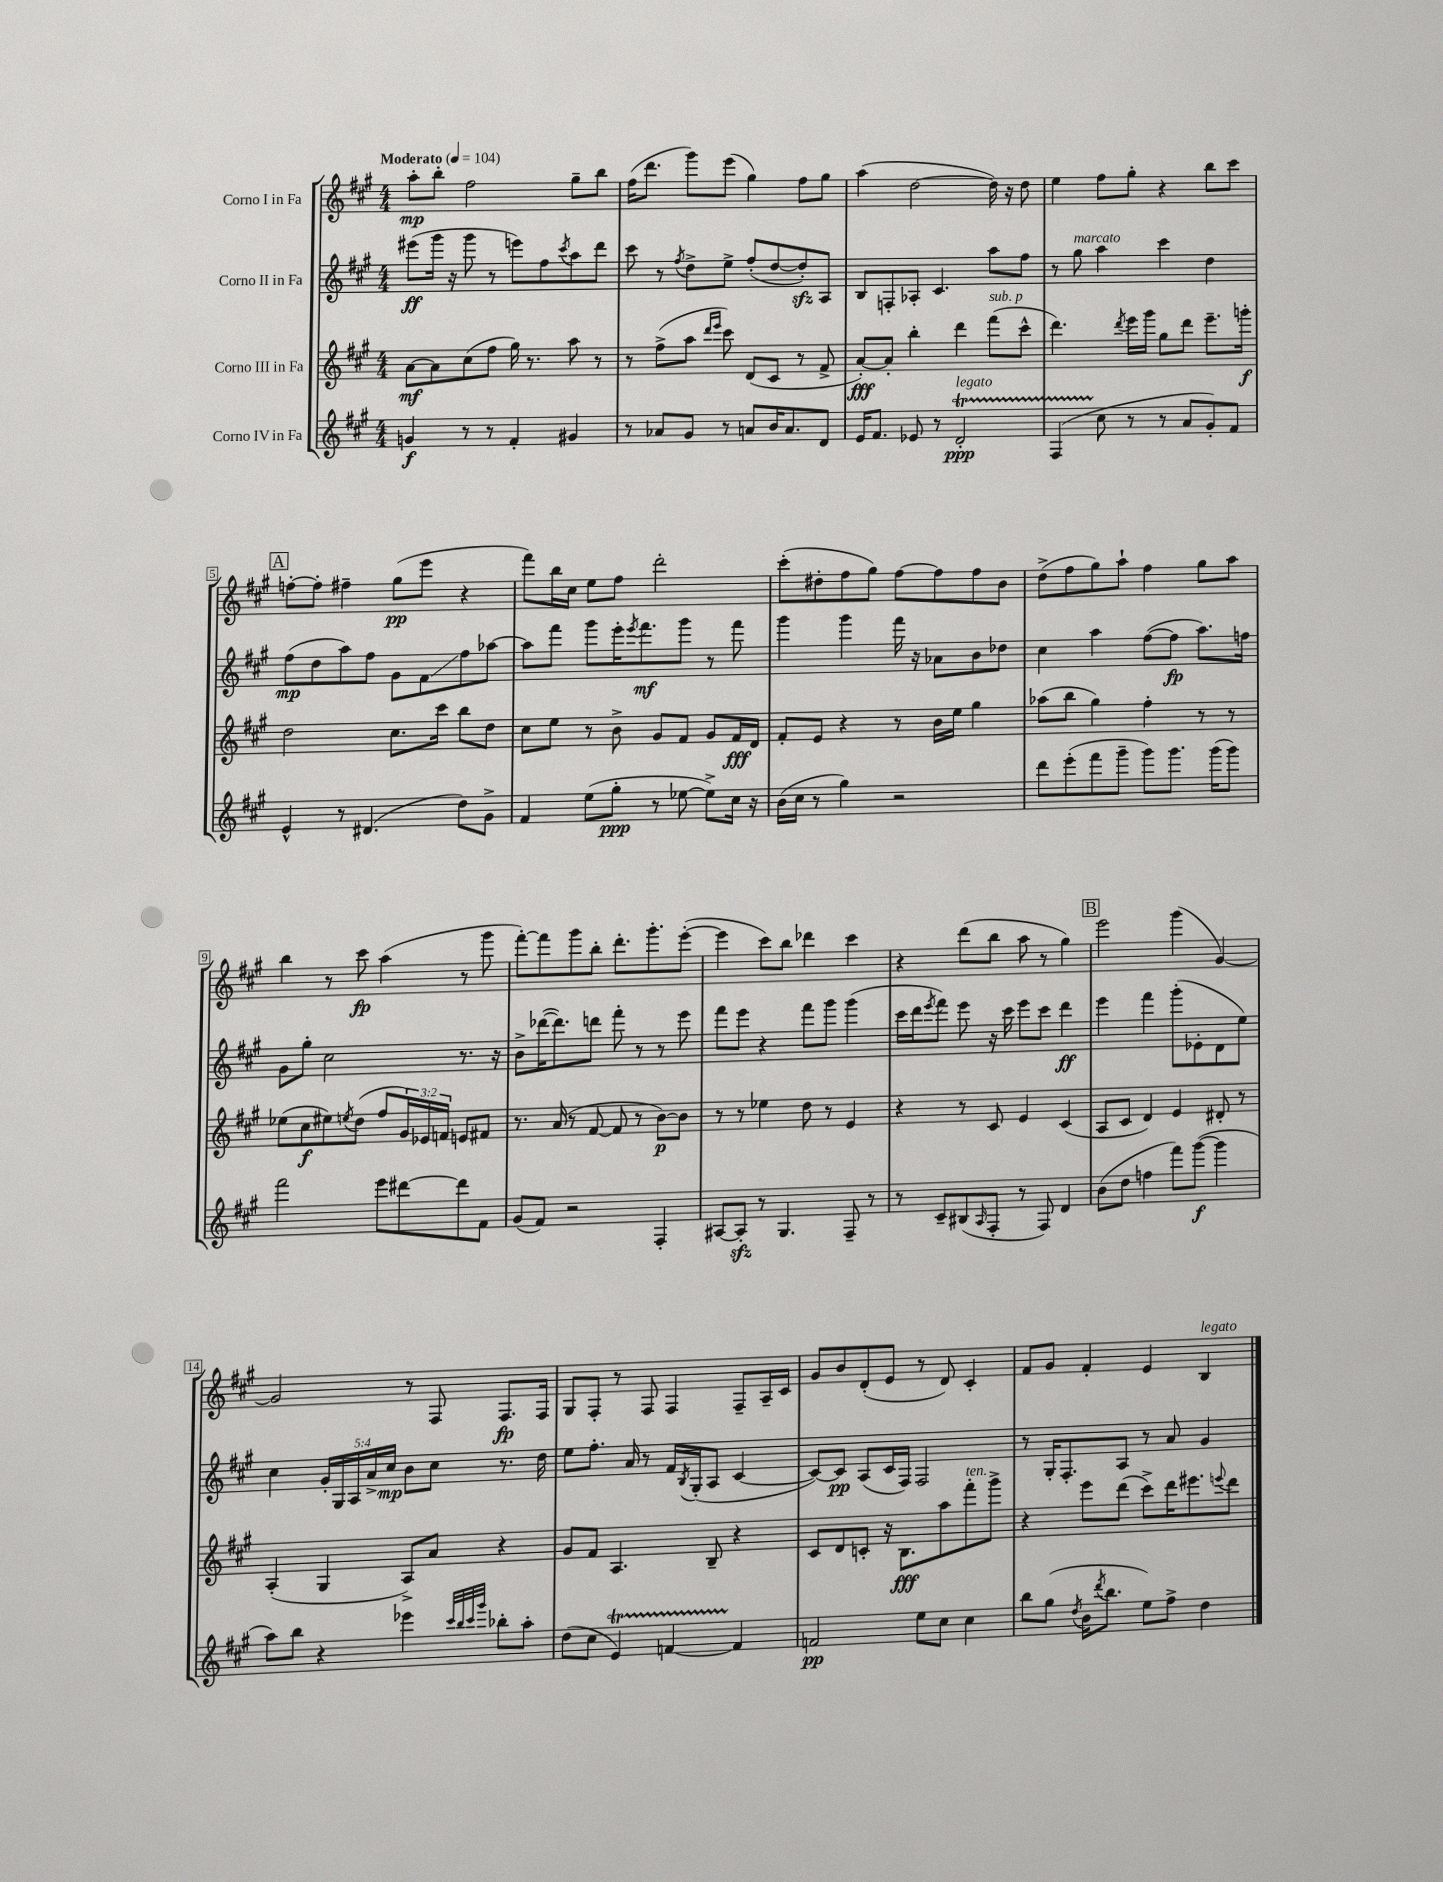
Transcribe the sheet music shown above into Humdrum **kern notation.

**kern	**kern	**kern	**kern
*staff4	*staff3	*staff2	*staff1
*clefG2	*clefG2	*clefG2	*clefG2
*k[f#c#g#]	*k[f#c#g#]	*k[f#c#g#]	*k[f#c#g#]
*M4/4	*M4/4	*M4/4	*M4/4
*MM104	*MM104	*MM104	*MM104
4g/	[8a\L	(8eee#\L	8aa'\L
.	8a\]	16ggg#\Jk	8bb'\J
.	.	16r	.
8r	(8cc#\	8ggg#\	2ff#\
8r	8ff#\J	8r	.
4f#'/	16gg#\)	8eee\L)	.
.	8.r	.	.
.	.	8ff#\	.
.	.	8qccc#/	.
4g#/	8aa\	8aa\	8gg#~\L
.	8r	8ddd\J	8bb\J
=	=	=	=
8r	8r	8ccc#\	(16ff#\LK
.	.	.	8.ddd\J
8a-/L	(8ff#^\L	8r	.
.	.	8qff#/	.
8g#/J	8aa\J	8dd^\L	8ggg#\L)
.	16qqddd/LL	.	.
.	16qqeee/JJ	.	.
8r	8ccc#\)	8ee^\J	(8eee\J
8a/L	(8d/L	(8ff#'/L	4gg#\)
16b/K	8c#/J	[8dd/	.
8.a/	.	.	.
.	8r	8dd'/])	8ff#\L
8d/J	8f#^/	8A/J	8gg#\J
=	=	=	=
16e/LK	[8a'/L)	8B/L	(4aa\
8.f#/J	.	.	.
.	8a'/]J	8F'/	.
8e-/	4bb'\	8A-'/J	[2dd\
8r	.	4.c#/	.
2d'/	4ddd\	.	.
.	(8fff#\L	8aa\L	16dd\])
.	.	.	16r
.	8ccc#^^\J	8ff#\J	8dd\
=	=	=	=
(4F#/	4.ddd\)	8r	4ee\
.	.	8gg#\	.
8cc#\	.	4aa\	8ff#\L
.	8qddd/	.	.
8r	16eee\LL	.	8gg#'\J
.	16ggg#\JJ	.	.
8r	8gg#\L	4ccc#\	4r
8a/L	8ddd\J	.	.
8g#'/)	8.eee~\L	4dd\	8bb\L
8f#/J	.	.	8ccc#\J
.	16ggg'\Jk	.	.
=	=	=	=
4e^^/	2dd\	(8ff#\L	[8ff'\L
.	.	8dd\	8ff'\]J
8r	.	8aa\)	4ff#~\
(4.d#/	.	8ff#\J	.
.	8.cc#\L	8g#\L	(8gg#\L
.	.	8f#\	8eee\J
.	16ccc#\Jk	.	.
8dd\L)	8bb\L	8ff#\	4r
8g#^\J	8dd\J	[8aa-\J	.
=	=	=	=
4f#/	8cc#\L	8aa-\]L	8fff#\L)
.	8ee\J	8fff#\J	16bb\L
.	.	.	16cc#\JJ
(8ee\L	8r	8ggg#\L	8ee\L
8gg#'\J	8b^\	16eee'\K	8ff#\J
.	.	8qeee/	.
.	.	8.fff#\	.
8r	8g#/L	.	2ddd'\
[8ee-\	8f#/J	8ggg#\J	.
8ee-^\]L)	8g#/L	8r	.
16cc#\Jk	16f#/L	8fff#\	.
16r	16d/JJ	.	.
=	=	=	=
(16b\LL	8f#'/L	4ggg#\	(8ccc#'\L
16cc#\JJ	.	.	.
8r	8e/J	.	8dd#'\
4gg#\)	4r	4ggg#\	8ff#\
.	.	.	8gg#\J)
2r	8r	16fff#\	[8ff#\L
.	.	16r	.
.	16b\LL	8a-\L	8ff#\]
.	16ee\JJ	.	.
.	4gg#\	8b\	8ff#\
.	.	8dd-\J	8b\J
=	=	=	=
8ddd\L	(8aa-\L	4cc#\	(8dd^\L
(8eee'\	8bb\J	.	8ff#\
8fff#\	4gg#\)	4aa\	8gg#\)
8ggg#~\J	.	.	8aa`\J
8ggg#\L)	4ff#'\	([8ff#\L	4ff#\
8.ggg#\J	.	8ff#\]J	.
.	8r	8.aa\L)	8gg#\L
(16ggg#\LK	.	.	.
8ggg#\J)	8r	.	8aa\J
.	.	16ff\Jk	.
=	=	=	=
2fff#\	(8ee-\L	8g#\L	4bb\
.	8cc#\	8gg#'\J	.
.	8ee#\)	2cc#\	8r
.	8qee/	.	.
.	(8dd\J	.	8ccc#\
8eee\L	8ff#/L	.	(4aa\
[8ddd#\	24g#/L)	.	.
.	24e-/	.	.
.	24f/JJ	.	.
8ddd#\]	8e/L	8.r	8r
8f#\J	8f#/J	.	8ggg#\
.	.	16r	.
=	=	=	=
(8g#/L	8.r	8b^\L	[8fff#'\L)
8f#/J)	.	([16ddd-\K	8fff#\]
.	(16a/	8.ddd-\])	.
2r	8r	.	8ggg#\
.	[8f#/	8ddd\J	8bb'\J
.	8f#/]	8fff#'\	8.ddd'\L
.	8r	8r	.
.	.	.	8.ggg#'\
4F#'/	[8b\L)	8r	.
.	8b\]J	8eee\	([8eee'\J
=	=	=	=
[8A#/L	8r	8fff#\L	4eee\]
8A#'/]J	8r	8eee\J	.
8r	4ee-\	4r	8ccc#\L)
4.G#/	.	.	8bb\J
.	8dd\	8fff#\L	4ddd-\
.	8r	8ggg#\J	.
8F#~/	4e/	(4ggg#\	4ccc#\
8r	.	.	.
=	=	=	=
8r	4r	16ccc#\LL	4r
.	.	16ddd\J	.
.	.	8qeee/	.
8c#~/L	.	8fff#\J)	.
(8B#/	8r	8eee\	(8ddd\L
16qqA/	.	.	.
8F#'/J	8c#/	16r	8bb\J
.	.	16ccc#\	.
8r	4e/	8eee\L	8aa\
8F#/)	.	8ccc#\J	8r
4d/	(4c#/	4ddd\	4gg#\)
=	=	=	=
(8b\L	8A/L	4eee\	2eee\
8dd\J	8c#/J	.	.
4ff\	4d/)	4fff#\	.
8fff#\L)	4e/	(8ggg#'\L	(4ggg#\
([8ggg#\J	.	8e-'\	.
4ggg#\]	8d#'/	8d\	[4g#/)
.	8r	8ee\J)	.
=	=	=	=
8aa\L)	(4A'/	4cc#\	2g#/]
8bb\J	.	.	.
4r	4G#/	20g#'/LL	.
.	.	20G#/	.
.	.	20A/	.
.	.	20a^/	.
.	.	20cc#/JJ	.
4eee-\	8A^/L)	8b\L	8r
.	8a/J	8cc#\J	8F#/
32qqccc#/LLL	.	.	.
32qqbb/	.	.	.
32qqccc#/	.	.	.
32qqggg#/JJJ	.	.	.
8bb-'\L	4r	8.r	8.F#/L
8aa'\J	.	.	.
.	.	16dd\	16F#/Jk
=	=	=	=
(8dd\L	8g#/L	8ee\L	8G#/L
8cc#\J	8f#/J	8.ff#'\J	8F#'/J
4e/)	4.A/	.	8r
.	.	16a/	.
.	.	8r	8F#/
[4f/	.	16f#/LL	4F#/
.	.	8qB/	.
.	.	(16G#'/J	.
.	8B~/	8A/J	.
4f/]	4r	[4c#/	8F#~/L
.	.	.	16A~/L
.	.	.	16c#/JJ
=	=	=	=
2f/	8c#/L	8c#/_L)	8g#/L
.	8d/	8c#/]J	8b/
.	8c'/J	(8A/L	(8d'/
.	16r	16c#/L	8e/J
.	8.B\L	16F#/JJ)	.
8ee\L	.	2F#/	8r
8cc#\J	8aa\	.	8d/)
4cc#\	8fff#'\	.	4c#'/
.	8ggg#^\J	.	.
=	=	=	=
8bb\L	4r	8r	8f#/L
(8gg#\J	.	16G#'/LK	8g#/J
.	.	8.F#'/	.
8qdd/	.	.	.
16b\LK	8eee\L	.	4f#'/
8qddd/	.	.	.
8.bb\J	.	.	.
.	(8ddd\J	8A/J	.
8ee\L)	8ccc#^\L)	8r	4e/
8ff#^\J	16ddd\K	8a/	.
.	8.eee#\	.	.
4dd\	.	4g#/	4B/
.	8qqeee/	.	.
.	8ddd\J	.	.
==	==	==	==
*-	*-	*-	*-
